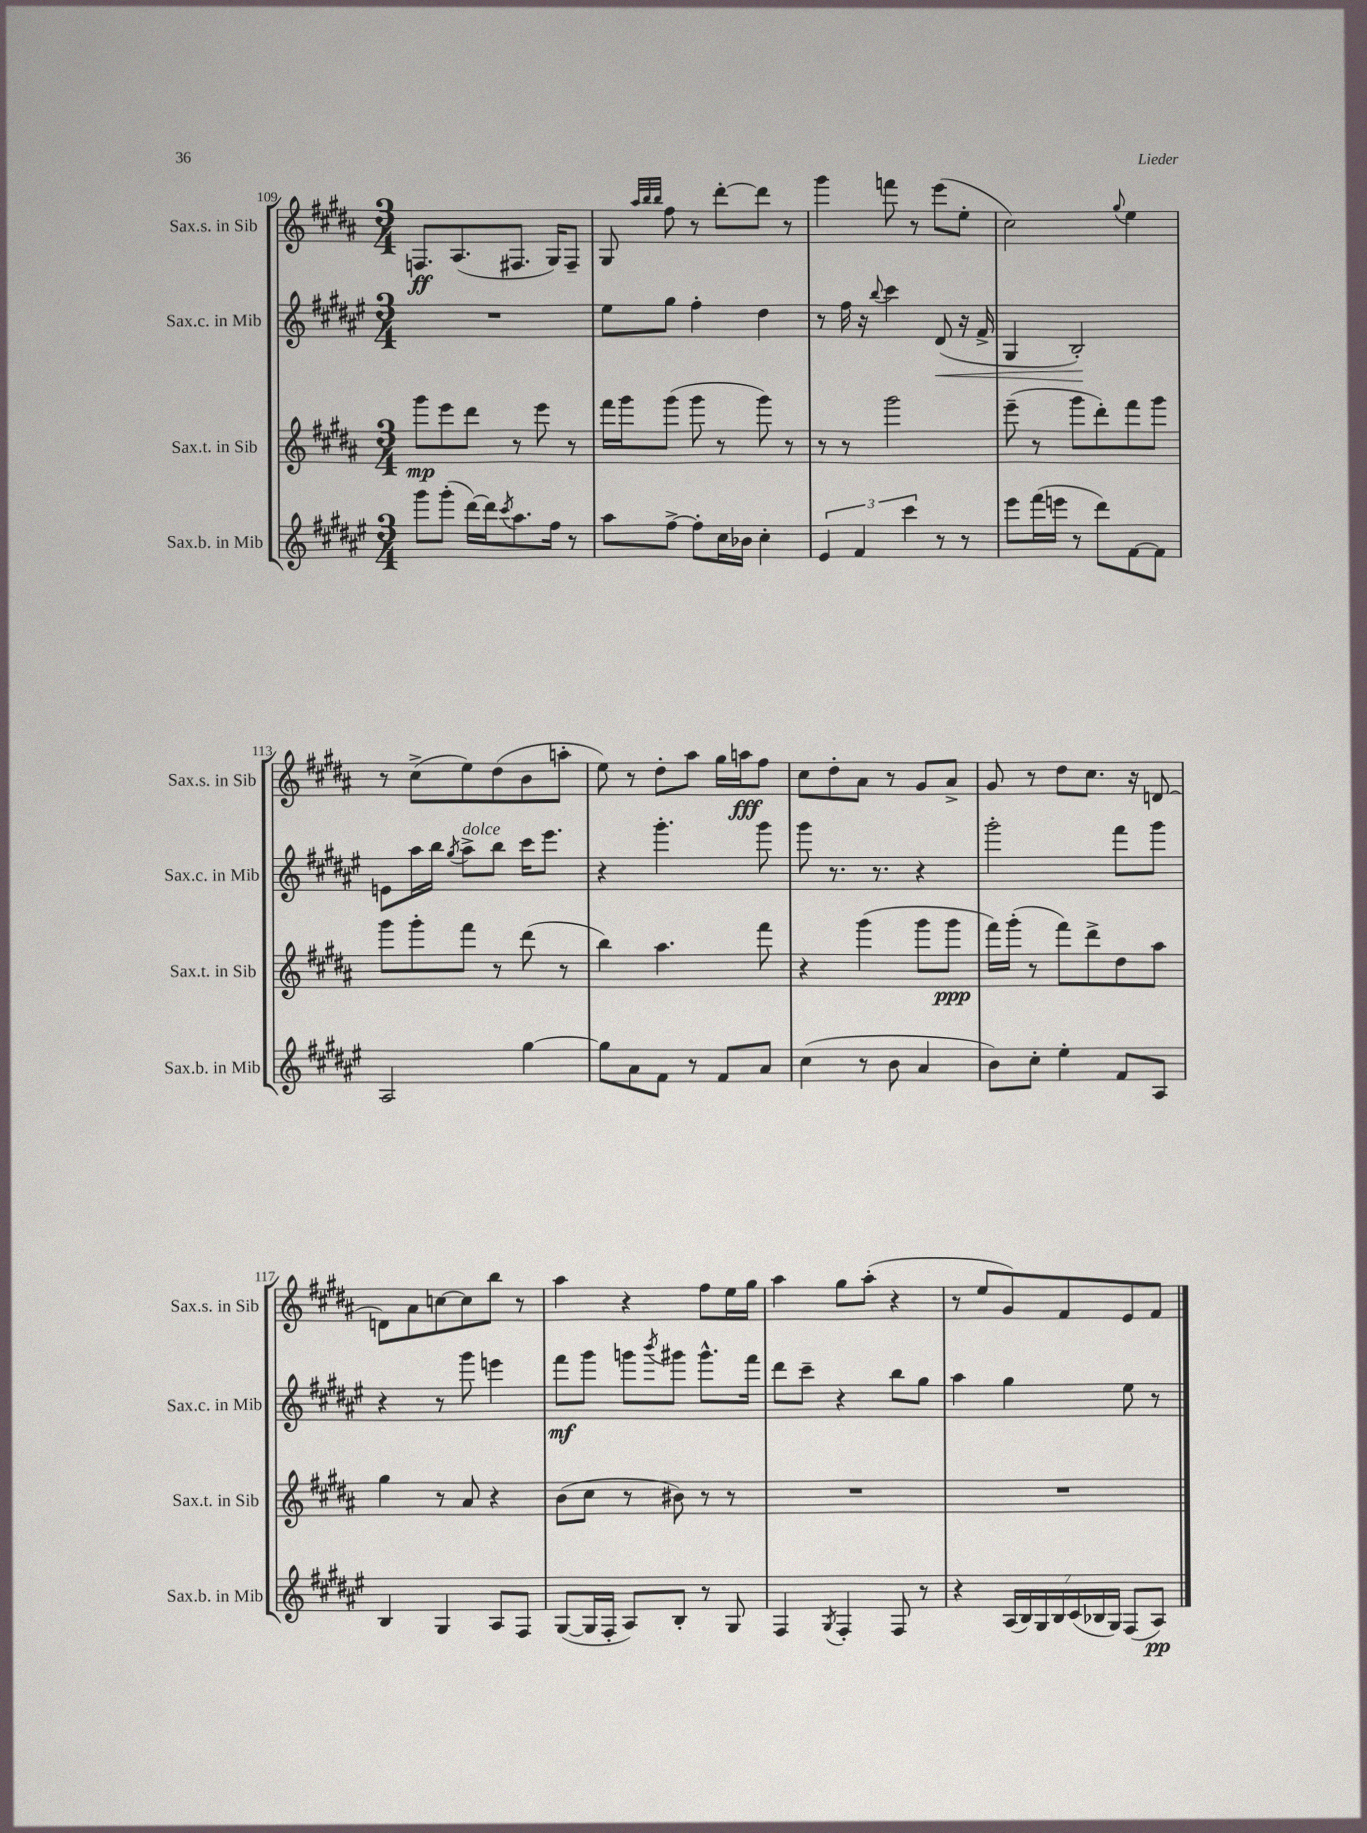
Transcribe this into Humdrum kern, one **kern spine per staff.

**kern	**dynam	**kern	**dynam	**kern	**dynam	**kern	**dynam
*part4	*part4	*part3	*part3	*part2	*part2	*part1	*part1
*staff4	*staff4	*staff3	*staff3	*staff2	*staff2	*staff1	*staff1
*I"Sax.b. in Mib	*	*I"Sax.t. in Sib	*	*I"Sax.c. in Mib	*	*I"Sax.s. in Sib	*
*I'Sax.b. in Mib	*	*I'Sax.t. in Sib	*	*I'Sax.c. in Mib	*	*I'Sax.s. in Sib	*
*clefG2	*	*clefG2	*	*clefG2	*	*clefG2	*
*k[f#c#g#d#a#e#]	*	*k[f#c#g#d#a#]	*	*k[f#c#g#d#a#e#]	*	*k[f#c#g#d#a#]	*
*M3/4	*	*M3/4	*	*M3/4	*	*M3/4	*
=109	=109	=109	=109	=109	=109	=109	=109
8ggg#\L	.	8ggg#\L	mp	2.r	.	8.Fn/L	ff
(8ggg#'\J	.	8eee\	.	.	.	.	.
.	.	.	.	.	.	(8.A#/	.
[16ddd#\LL)	.	8ddd#\J	.	.	.	.	.
16ddd#\J]	.	.	.	.	.	.	.
8qccc#/	.	.	.	.	.	.	.
8.aa#\	.	8r	.	.	.	8.F#X/J	.
.	.	8eee\	.	.	.	.	.
16ff#\Jk	.	.	.	.	.	16G#/KL)	.
8r	.	8r	.	.	.	8F#~/J	.
=110	=110	=110	=110	=110	=110	=110	=110
8aa#\L	.	16fff#\LL	.	8ee#\L	.	8G#/	.
.	.	16ggg#\J	.	.	.	.	.
.	.	.	.	.	.	32qqaa#/LLL	.
.	.	.	.	.	.	32qqbb/	.
.	.	.	.	.	.	32qqbb/JJJ	.
[8ff#^\J	.	(8ggg#\J	.	8gg#\J	.	8ff#\	.
8ff#'\L]	.	8ggg#\	.	4ff#'\	.	8r	.
16cc#\L	.	8r	.	.	.	[8ddd#'\L	.
16b-X\JJ	.	.	.	.	.	.	.
4cc#'\	.	8ggg#\)	.	4dd#\	.	8ddd#\J]	.
.	.	8r	.	.	.	8r	.
=111	=111	=111	=111	=111	=111	=111	=111
6e#/	.	8r	.	8r	.	4ggg#\	.
.	.	8r	.	16ff#\	.	.	.
6f#/	.	.	.	.	.	.	.
.	.	.	.	16r	.	.	.
.	.	.	.	8qqbb/	.	.	.
.	.	2ggg#\	.	4ccc#\	.	8fffn\	.
6ccc#\	.	.	.	.	.	.	.
.	.	.	.	.	.	8r	.
!	!	!	!	!	!LO:HP:b	!	!
8r	.	.	.	(8d#/	<	(8eee\L	.
8r	.	.	.	16r	.	8ee'\J	.
.	.	.	.	16f#^/	.	.	.
=112	=112	=112	=112	=112	=112	=112	=112
8eee#\L	.	(8eee~\	.	4G#/	.	2cc#\)	.
(16fff#\L	.	8r	.	.	.	.	.
16eeen\JJ	.	.	.	.	.	.	.
8r	.	8ggg#\L	.	2B'/)	.	.	.
8ddd#\L)	.	8ddd#'\)	.	.	.	.	.
.	.	.	.	.	.	8qqgg#/	.
[8f#\	.	8fff#\	.	.	.	4ee\	.
8f#\J]	.	8ggg#\J	.	.	.	.	.
.	.	.	.	.	[	.	.
!!LO:LB:g=z
=113	=113	=113	=113	=113	=113	=113	=113
2A#/	.	8ggg#\L	.	8en\L	.	8r	.
.	.	8ggg#'\	.	16aa#\L	.	(8cc#^\L	.
.	.	.	.	16bb\JJ	.	.	.
.	.	.	.	8qgg#/	.	.	.
!	!	!	!	!LO:TX:a:i:t=dolce	!	!	!
.	.	8fff#\J	.	8aa#^\L	.	8ee\)	.
.	.	8r	.	8bb\J	.	(8dd#\	.
[4gg#\	.	(8ddd#\	.	16ccc#\KL	.	8b\	.
.	.	.	.	8.eee#\J	.	.	.
.	.	8r	.	.	.	8aan'\J	.
=114	=114	=114	=114	=114	=114	=114	=114
8gg#\L]	.	4bb\)	.	4r	.	8ee\)	.
8a#\	.	.	.	.	.	8r	.
8f#\J	.	4.aa#\	.	4.ggg#'\	.	8dd#'\L	.
8r	.	.	.	.	.	8aa#\J	.
8f#/L	.	.	.	.	.	16gg#\LL	.
.	.	.	.	.	.	16aan\J	fff
8a#/J	.	8fff#\	.	8ggg#\	.	8ff#\J	.
=115	=115	=115	=115	=115	=115	=115	=115
(4cc#\	.	4r	.	8ggg#\	.	8cc#\L	.
.	.	.	.	8.r	.	8dd#'\	.
8r	.	(4ggg#\	.	.	.	8a#\J	.
.	.	.	.	8.r	.	.	.
8b\	.	.	.	.	.	8r	.
4a#/	.	8ggg#\L	.	4r	.	8g#/L	.
.	.	8ggg#\J	ppp	.	.	8a#^/J	.
=116	=116	=116	=116	=116	=116	=116	=116
8b\L)	.	16fff#\LL)	.	2ggg#'\	.	8g#/	.
.	.	(16ggg#'\JJ	.	.	.	.	.
8cc#'\J	.	8r	.	.	.	8r	.
4ee#'\	.	8fff#\L)	.	.	.	8dd#\L	.
.	.	8ddd#^\	.	.	.	8.cc#\J	.
8f#/L	.	8dd#\	.	8fff#\L	.	.	.
.	.	.	.	.	.	16r	.
8A#/J	.	8aa#\J	.	8ggg#\J	.	[8dn/	.
!!LO:LB:g=z
=117	=117	=117	=117	=117	=117	=117	=117
4B/	.	4gg#\	.	4r	.	8dn\L]	.
.	.	.	.	.	.	8a#\	.
4G#/	.	8r	.	8r	.	[8ccn\	.
.	.	8a#/	.	8ggg#\	.	8cc\]	.
8A#/L	.	4r	.	4eeen\	.	8bb\J	.
8F#/J	.	.	.	.	.	8r	.
=118	=118	=118	=118	=118	=118	=118	=118
([8G#/L	.	(8b\L	.	8fff#\L	mf	4aa#\	.
16G#/L]	.	8cc#\J	.	8ggg#\J	.	.	.
16F#'/JJ	.	.	.	.	.	.	.
8A#/L)	.	8r	.	8gggn\L	.	4r	.
.	.	.	.	8qbbb/	.	.	.
8B'/J	.	8b#X\)	.	8ggg#X\J	.	.	.
8r	.	8r	.	8.ggg#^^\L	.	8ff#\L	.
8G#/	.	8r	.	.	.	16ee\L	.
.	.	.	.	16fff#\Jk	.	16gg#\JJ	.
=119	=119	=119	=119	=119	=119	=119	=119
4F#/	.	2.r	.	8ddd#\L	.	4aa#\	.
.	.	.	.	8ccc#~\J	.	.	.
8qG#/	.	.	.	.	.	.	.
4F#'/	.	.	.	4r	.	8gg#\L	.
.	.	.	.	.	.	(8aa#'\J	.
8F#/	.	.	.	8bb\L	.	4r	.
8r	.	.	.	8gg#\J	.	.	.
=120	=120	=120	=120	=120	=120	=120	=120
4r	.	2.r	.	4aa#\	.	8r	.
.	.	.	.	.	.	8ee/L	.
(28A#/LL	.	.	.	4gg#\	.	8g#/)	.
28B/)	.	.	.	.	.	.	.
28G#/	.	.	.	.	.	.	.
28B/	.	.	.	.	.	.	.
.	.	.	.	.	.	8f#/	.
(28c#/	.	.	.	.	.	.	.
28B-X/	.	.	.	.	.	.	.
28G#/JJ)	.	.	.	.	.	.	.
(8F#/L	.	.	.	8ee#\	.	8e/	.
8A#/J)	pp	.	.	8r	.	8f#/J	.
==	==	==	==	==	==	==	==
*-	*-	*-	*-	*-	*-	*-	*-
